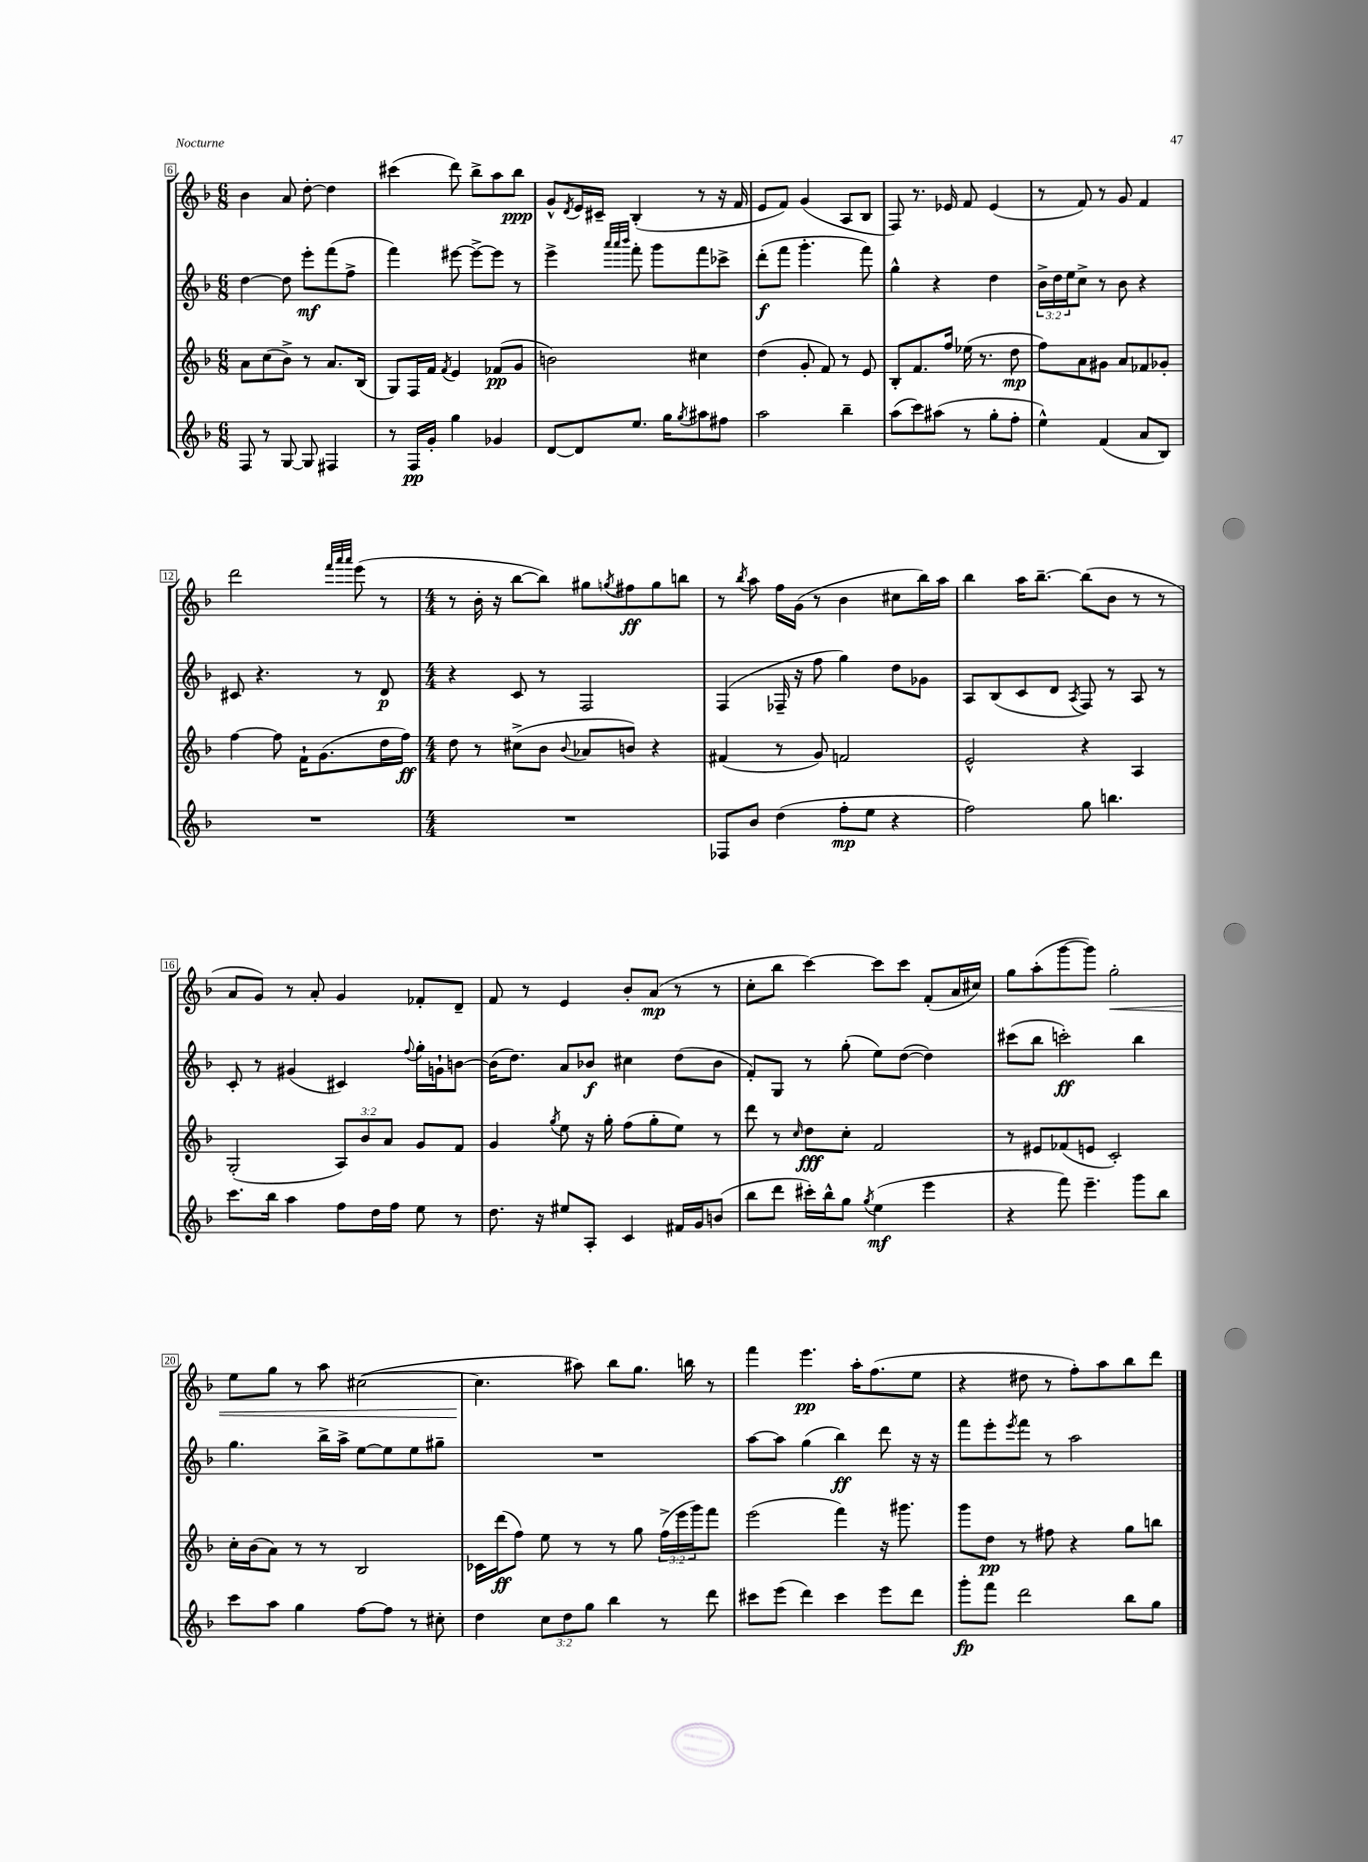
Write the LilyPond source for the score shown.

<<
\new StaffGroup <<
\new Staff = "s0" {
    \clef treble \key f \major \numericTimeSignature \time 6/8
    bes'4 a'8 d''8~-. d''4 |
    cis'''4( d'''8) bes''8-> a''8 bes''8\ppp |
    g'8-^ \acciaccatura { d'8 } e'16 cis'16-- bes4-.( r8 r16 f'16 |
    e'8 f'8) g'4( a8 bes8 |
    f8) r8. ees'16 f'8 ees'4( |
    r8 f'8) r8 g'8 f'4 |
    d'''2 \grace { f'''32 a'''32 a'''32 } e'''8( r8 |
    \numericTimeSignature \time 4/4 r8 bes'16-. r16 bes''8~ bes''8) gis''8 \acciaccatura { g''8 } fis''8\ff g''8 b''8 |
    r8 \acciaccatura { bes''8 } a''8 f''16 g'16( r8 bes'4 cis''8 bes''16) a''16 |
    bes''4 a''16 bes''8.~-- bes''8( bes'8 r8 r8 |
    a'8 g'8) r8 a'8-. g'4 fes'8-. d'8-- |
    f'8 r8 e'4 bes'8-. a'8\mp( r8 r8 |
    c''8-. bes''8 c'''4~) c'''8 c'''8 f'8-.( a'16 cis''16) |
    g''8 a''8-.( g'''8~ g'''8) g''2-.\< |
    e''8 g''8 r8 a''8 cis''2~( |
    cis''4.\! ais''8) bes''8 g''8. b''16 r8 |
    f'''4 e'''4.\pp a''16-. f''8.( e''8 |
    r4 dis''8 r8 f''8-.) a''8 bes''8 d'''8 \bar "|." |
}
\new Staff = "s1" {
    \clef treble \key f \major \numericTimeSignature \time 6/8 \override Staff.TupletNumber.text = #tuplet-number::calc-fraction-text
    d''4~ d''8 e'''8-.\mf f'''8( f''8-> |
    f'''4) eis'''8~ eis'''8~-> eis'''8 r8 |
    e'''4-> \grace { a'''32 a'''32 bes'''32 } f'''8-. g'''8 f'''8 ces'''8-> |
    d'''8-.\f( f'''8 g'''4.-. f'''8) |
    g''4-^ r4 d''4 |
    \tuplet 3/2 { bes'16-> d''16 e''16 } c''8-> r8 bes'8 r4 |
    cis'8 r4. r8 d'8\p |
    \numericTimeSignature \time 4/4 r4 c'8 r8 f2 |
    f4( fes16-- r16 f''8 g''4) d''8 ges'8 |
    a8 bes8( c'8 d'8 \acciaccatura { a8 } f8) r8 a8 r8 |
    c'8-. r8 gis'4( cis'4) \appoggiatura { f''8 } g''16-. g'16-! b'8~ |
    b'16( d''8.) a'8 bes'8\f cis''4 d''8( bes'8 |
    f'8-.) g8 r8 g''8-.( e''8) d''8~( d''4) |
    cis'''8( bes''8 c'''2-.\ff) bes''4 |
    g''4. bes''16-> a''16-> e''8~ e''8 e''8 gis''8-- |
    R1 |
    a''8~ a''8 g''4( bes''4\ff) d'''8 r16 r16 |
    f'''8 e'''8-. \acciaccatura { e'''8 } f'''8 r8 a''2 \bar "|." |
}
\new Staff = "s2" {
    \clef treble \key f \major \numericTimeSignature \time 6/8 \override Staff.TupletNumber.text = #tuplet-number::calc-fraction-text
    a'8 c''8( bes'8->) r8 a'8. bes16( |
    g8) f16 f'16 \acciaccatura { f'8 } e'4 fes'8\pp( g'8 |
    b'2) cis''4 |
    d''4( g'8-. f'8) r8 e'8 |
    bes8-. f'8. f''16 ees''16( r8. d''8\mp |
    f''8) a'8 gis'8 a'8 fes'8 ges'8-. |
    f''4~ f''8 f'16-! g'8.( d''16 f''16\ff) |
    \numericTimeSignature \time 4/4 d''8 r8 cis''8->( bes'8 \appoggiatura { bes'8 } aes'8 b'8) r4 |
    fis'4( r8 g'8) f'2 |
    e'2-^ r4 a4 |
    g2-.( \tuplet 3/2 { a8) bes'8 a'8 } g'8 f'8 |
    g'4 \acciaccatura { g''8 } e''8 r16 g''16-. f''8( g''8-. e''8) r8 |
    d'''8 r8 \grace { c''16 } d''8\fff c''8-. f'2 |
    r8 eis'8 fes'8( e'8 c'2-.) |
    c''16-. bes'16( a'8) r8 r8 bes2 |
    ces'16 d'''16\ff( f''8) e''8 r8 r8 g''8 \tuplet 3/2 { f''16->( e'''16 g'''16) } f'''8 |
    e'''2( f'''4) r16 gis'''8. |
    g'''8 d''8\pp r8 fis''8 r4 g''8 b''8 \bar "|." |
}
\new Staff = "s3" {
    \clef treble \key f \major \numericTimeSignature \time 6/8 \override Staff.TupletNumber.text = #tuplet-number::calc-fraction-text
    f8 r8 g8~ g8 fis4 |
    r8 f16\pp g'16-. g''4 ges'4 |
    d'8~ d'8 e''8. g''16 \acciaccatura { g''8 } ais''8 fis''8 |
    a''2 bes''4-- |
    a''8( c'''8) ais''8( r8 g''8-. f''8-. |
    e''4-^) f'4( a'8 bes8) |
    R2. |
    \numericTimeSignature \time 4/4 R1 |
    fes8 bes'8 d''4( f''8-.\mp e''8 r4 |
    f''2) g''8 b''4. |
    c'''8. bes''16 a''4 f''8 d''16 f''16 e''8 r8 |
    d''8. r16 eis''8 a8-. c'4 fis'16 g'16 b'8( |
    bes''8 d'''8 cis'''16-.) bes''16-^ g''8 \acciaccatura { g''8 } e''4\mf( e'''4 |
    r4 f'''8) e'''4.-- g'''8 bes''8 |
    c'''8 a''8 g''4 f''8~ f''8 r8 cis''8-. |
    d''4 \tuplet 3/2 { c''8 d''8 g''8 } bes''4 r8 d'''8 |
    cis'''8 e'''8( d'''4) cis'''4 e'''8 d'''8 |
    g'''8-.\fp f'''8 d'''2 bes''8 g''8 \bar "|." |
}
>>
>>
\layout { \context { \Score currentBarNumber = #6 \override BarNumber.stencil = #(make-stencil-boxer 0.1 0.3 ly:text-interface::print) } }
